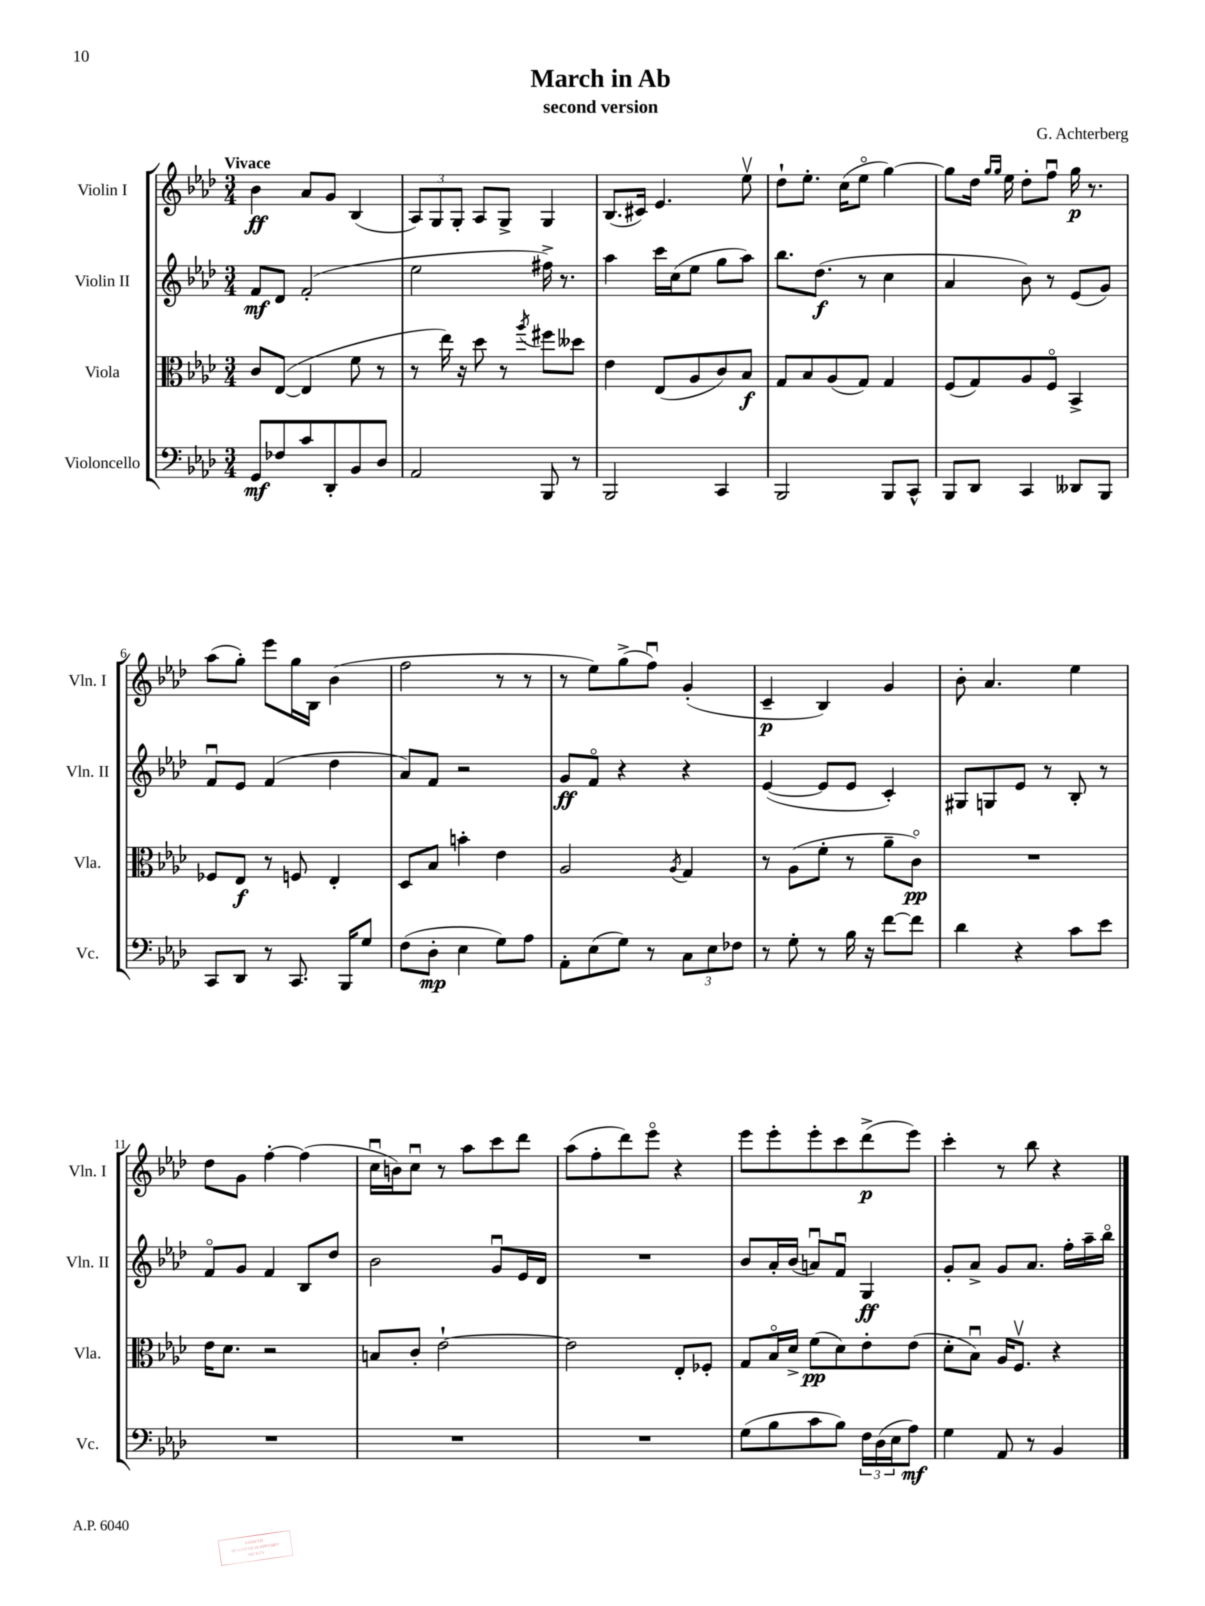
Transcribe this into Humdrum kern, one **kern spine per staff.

**kern	**kern	**kern	**kern
*staff4	*staff3	*staff2	*staff1
*clefF4	*clefC3	*clefG2	*clefG2
*k[b-e-a-d-]	*k[b-e-a-d-]	*k[b-e-a-d-]	*k[b-e-a-d-]
*M3/4	*M3/4	*M3/4	*M3/4
8GG	8c	8f	4b-
8F-	([8E-	8d-	.
8c	4E-]	(2f'	8a-
8DD-'	.	.	8g
8BB-	8f	.	(4B-
8D-	8r	.	.
=	=	=	=
2AA-	8r	2ee-	12A-)
.	.	.	12G
.	16ee-)	.	.
.	.	.	12G'
.	16r	.	.
.	8dd-	.	8A-
.	8r	.	8G^
.	8qaa-	.	.
8BBB-	8ff#	16ff#^)	4G
.	.	8.r	.
8r	8dd--	.	.
=	=	=	=
2BBB-	4e-	4aa-	(8.B-
.	.	.	16c#)
.	(8E-	16ccc	4.e-
.	.	(16cc	.
.	8A-	8ee-	.
4CC	8c)	8gg	.
.	8B-	8aa-)	8ee-v
=	=	=	=
2BBB-	8G	8.bb-	8dd-`
.	8B-	.	8.ee-'
.	.	(8.dd-	.
.	(8A-	.	.
.	.	.	(16cc
.	8G)	8r	8ee-o
8BBB-	4G	4cc	[4gg)
8CC^^	.	.	.
=	=	=	=
8BBB-	(8F	4a-	8gg]
8DD-	8G)	.	16dd-
.	.	.	16qqgg
.	.	.	16qqgg
.	.	.	16ee-
4CC	8A-	8b-)	8dd-'
.	8Fo	8r	8ffu
8DD--	4BB-^	(8e-	16gg
.	.	.	8.r
8BBB-	.	8g)	.
=	=	=	=
8CC	8F-	8fu	(8aa-
8DD-	8E-	8e-	8gg')
8r	8r	(4f	8eee-
8.CC	8F	.	16gg
.	.	.	16B-
.	4E-'	4dd-	(4b-
16BBB-	.	.	.
8G	.	.	.
=	=	=	=
(8F	8D-	8a-)	2ff
8D-'	8B-	8f	.
4E-	4b'	2r	.
8G)	4e-	.	8r
8A-	.	.	8r
=	=	=	=
8AA-'	2A-	8g	8r
(8E-	.	8fo	8ee-)
8G)	.	4r	(8gg^
8r	.	.	8ffu)
.	8qA-	.	.
12C	4G	4r	(4g'
12E-	.	.	.
12F-	.	.	.
=	=	=	=
8r	8r	([4e-	4c~
8G'	(8A-	.	.
8r	8f'	8e-]	4B-)
16B-	8r	8e-	.
16r	.	.	.
[8f	8a-~	4c')	4g
8f]	8co)	.	.
=	=	=	=
4d-	2.r	8G#	8b-'
.	.	8G	4.a-
4r	.	8e-	.
.	.	8r	.
8c	.	8B-'	4ee-
8e-	.	8r	.
=	=	=	=
2.r	16e-	8fo	8dd-
.	8.d-	.	.
.	.	8g	8g
.	2r	4f	[4ff'
.	.	8B-	(4ff]
.	.	8dd-	.
=	=	=	=
2.r	8B	2b-	16ccu
.	.	.	16b)
.	8c'	.	8ccu
.	[2e-`	.	8r
.	.	.	8aa-
.	.	8gu	8ccc
.	.	16e-	8ddd-
.	.	16d-	.
=	=	=	=
2.r	2e-]	2.r	(8aa-
.	.	.	8ff'
.	.	.	8ddd-)
.	.	.	8eee-o
.	8E-'	.	4r
.	8F-'	.	.
=	=	=	=
(8G	8G	8b-	8eee-
8B-	16B-o	16a-'	8eee-'
.	16d-^	(16b-	.
8c	(8f	8au)	8eee-'
8B-)	8d-)	8fu	8ccc
24F	8e-'	4G	(8ddd-^
(24D-	.	.	.
24E-	.	.	.
8A-)	(8e-	.	8eee-)
=	=	=	=
4G	8d-'	8g'	4ccc'
.	8B-u)	8a-^	.
8AA-	16A-	8g	8r
.	8.Fv	.	.
8r	.	8.a-	8bb-
4BB-	4r	.	4r
.	.	16ff'	.
.	.	16aa-~	.
.	.	16bb-o	.
==	==	==	==
*-	*-	*-	*-
